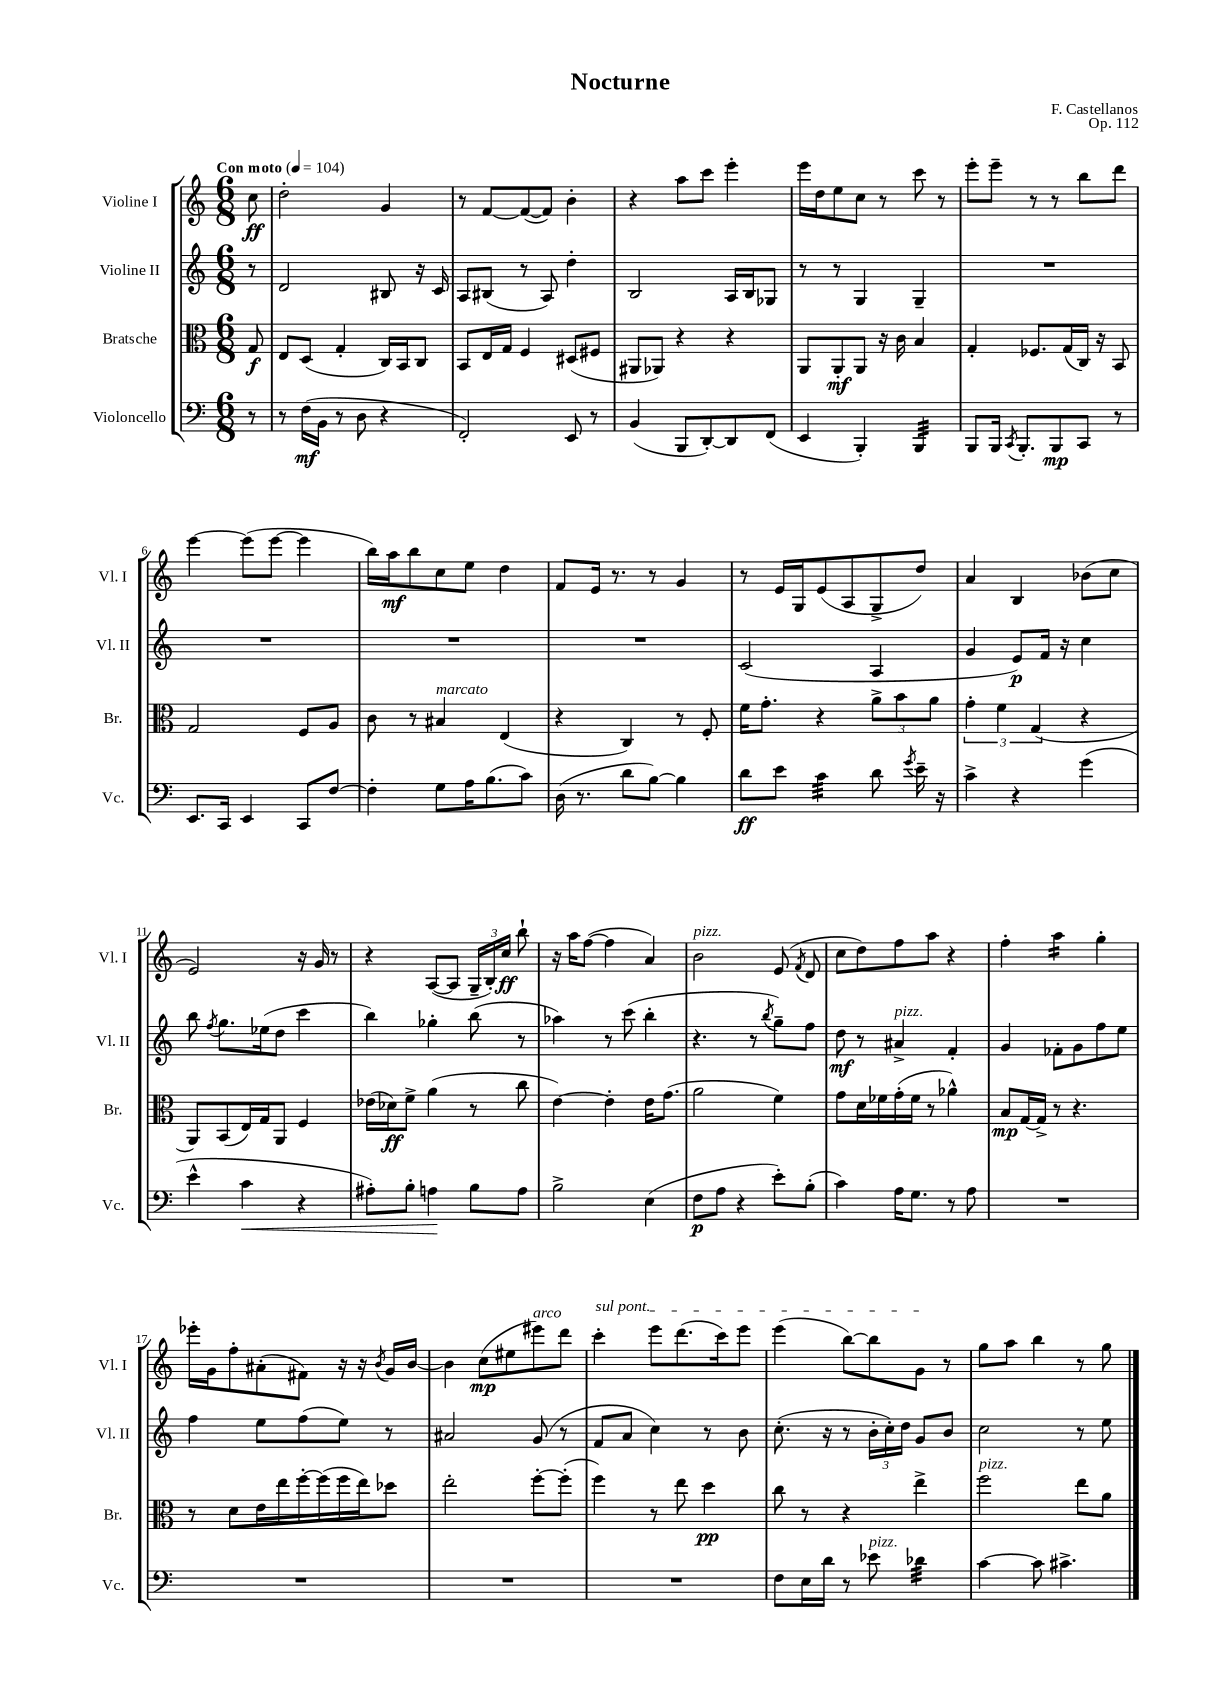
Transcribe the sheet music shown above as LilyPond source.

\header { title = "Nocturne" composer = "F. Castellanos" opus = "Op. 112" }
<<
\new StaffGroup <<
\new Staff = "s0" \with { instrumentName = "Violine I" shortInstrumentName = "Vl. I" } {
    \clef treble \key c \major \numericTimeSignature \time 6/8 \partial 8 \tempo "Con moto" 4 = 104
    \autoBeamOff c''8\ff |
    d''2-. g'4 |
    r8 f'8[~ f'8~( f'8]) b'4-. |
    r4 a''8[ c'''8] e'''4-. |
    e'''16[ d''16 e''8 c''8] r8 c'''8 r8 |
    e'''8[-. e'''8]-- r8 r8 b''8[ d'''8] |
    e'''4~ e'''8[( e'''8]~ e'''4 |
    b''16[) a''16\mf b''8 c''8 e''8] d''4 |
    f'8[ e'16] r8. r8 g'4 |
    r8 e'16[ g16 e'8( a8 g8-> d''8]) |
    a'4 b4 bes'8[( c''8] |
    e'2) r16 g'16 r8 |
    r4 a8[~( a8] \tuplet 3/2 { g16[-- b16-.) c''16]\ff } b''8-! |
    r16 a''16[ f''8]~( f''4 a'4) |
    b'2^\markup { \italic "pizz." } e'8( \acciaccatura { f'8 } d'8 |
    c''8[ d''8) f''8 a''8] r4 |
    f''4-. a''4:16 g''4-. |
    ees'''16[-. g'16 f''8-. ais'8-.( fis'8]) r16 r16 \acciaccatura { b'8 } g'16[ b'16]~ |
    b'4 c''8[\mp( eis''8 eis'''8^\markup { \italic "arco" }) d'''8] |
    \once \override TextSpanner.bound-details.left.text = \markup { \italic "sul pont." } c'''4-.\startTextSpan e'''8[ d'''8.( c'''16) e'''8] |
    e'''4( b''8[~) b''8 g'8]\stopTextSpan r8 |
    g''8[ a''8] b''4 r8 g''8 \bar "|." |
}
\new Staff = "s1" \with { instrumentName = "Violine II" shortInstrumentName = "Vl. II" } {
    \clef treble \key c \major \numericTimeSignature \time 6/8 \partial 8
    \autoBeamOff r8 |
    d'2 bis8 r16 c'16 |
    a8[ bis8]( r8 a8) d''4-. |
    b2 a16[ b16 ges8] |
    r8 r8 g4 g4-- |
    R2. |
    R2. |
    R2. |
    R2. |
    c'2( a4 |
    g'4 e'8[\p) f'16] r16 c''4 |
    b''8 \acciaccatura { f''8 } g''8.[ ees''16( d''8] c'''4 |
    b''4) ges''4-. b''8( r8 |
    aes''4) r8 c'''8( b''4-. |
    r4. r8 \acciaccatura { b''8 } g''8[--) f''8] |
    d''8\mf r8 ais'4->^\markup { \italic "pizz." } f'4-. |
    g'4 fes'8[-. g'8 f''8 e''8] |
    f''4 e''8[ f''8( e''8]) r8 |
    ais'2 g'8( r8 |
    f'8[ a'8] c''4) r8 b'8 |
    c''8.-.( r16 r8 \tuplet 3/2 { b'16[-. c''16-.) d''16] } g'8[ b'8] |
    c''2 r8 e''8 \bar "|." |
}
\new Staff = "s2" \with { instrumentName = "Bratsche" shortInstrumentName = "Br." } {
    \clef alto \key c \major \numericTimeSignature \time 6/8 \partial 8
    \autoBeamOff g8\f |
    e8[ d8]( g4-. c16[) b,16 c8] |
    b,8[ e16 g16] f4 dis8[( fis8] |
    ais,8[ aes,8]) r4 r4 |
    a,8[ a,8-.\mf a,8] r16 c'16 b4 |
    g4-. fes8.[ g16( c16]) r16 b,8 |
    g2 f8[ a8] |
    c'8 r8 bis4^\markup { \italic "marcato" } e4( |
    r4 c4) r8 f8-. |
    f'16[ g'8.]-. r4 \tuplet 3/2 { a'8[-> b'8 a'8] } |
    \tuplet 3/2 { g'4-. f'4 g4( } r4 |
    a,8[) b,8( e16) g16 a,8] f4 |
    ees'16[( des'16\ff) f'8]-> a'4( r8 c''8 |
    e'4~) e'4-. e'16[ g'8.]( |
    a'2 f'4) |
    g'8[ d'16 fes'16 g'16-.( fes'16] r8 aes'4-^) |
    b8[\mp g16~ g16]-> r8 r4. |
    r8 d'8[ e'16 e''16 f''16~-. f''16( f''16 e''16) des''8] |
    e''2-. f''8[~-. f''8]-.( |
    f''4) r8 e''8 d''4\pp |
    c''8 r8 r4 e''4-> |
    f''2^\markup { \italic "pizz." } e''8[ a'8] \bar "|." |
}
\new Staff = "s3" \with { instrumentName = "Violoncello" shortInstrumentName = "Vc." } {
    \clef bass \key c \major \numericTimeSignature \time 6/8 \partial 8
    \autoBeamOff r8 |
    r8 f16[\mf( b,16] r8 d8 r4 |
    f,2-.) e,8 r8 |
    b,4( b,,8[ d,8~-.) d,8 f,8]( |
    e,4 b,,4-.) b,,4:32 |
    b,,8[ b,,16] \acciaccatura { c,8 } b,,8.[-. b,,8\mp c,8] r8 |
    e,8.[ c,16] e,4 c,8[ f8]~ |
    f4-. g8[ a16 b8.( c'8]) |
    d16( r8. d'8[ b8]~) b4 |
    d'8[\ff e'8] c'4:32 d'8 \acciaccatura { g'8 } e'16-- r16 |
    c'4-> r4 g'4( |
    e'4-^ c'4\< r4 |
    ais8[-.) b8]-. a4\! b8[ a8] |
    b2-> e4( |
    f8[\p a8] r4 e'8[-.) b8]-.( |
    c'4) a16[ g8.] r8 a8 |
    R2. |
    R2. |
    R2. |
    R2. |
    f8[ e16 d'16] r8 ees'8^\markup { \italic "pizz." } des'4:32 |
    c'4~ c'8 cis'4.-> \bar "|." |
}
>>
>>
